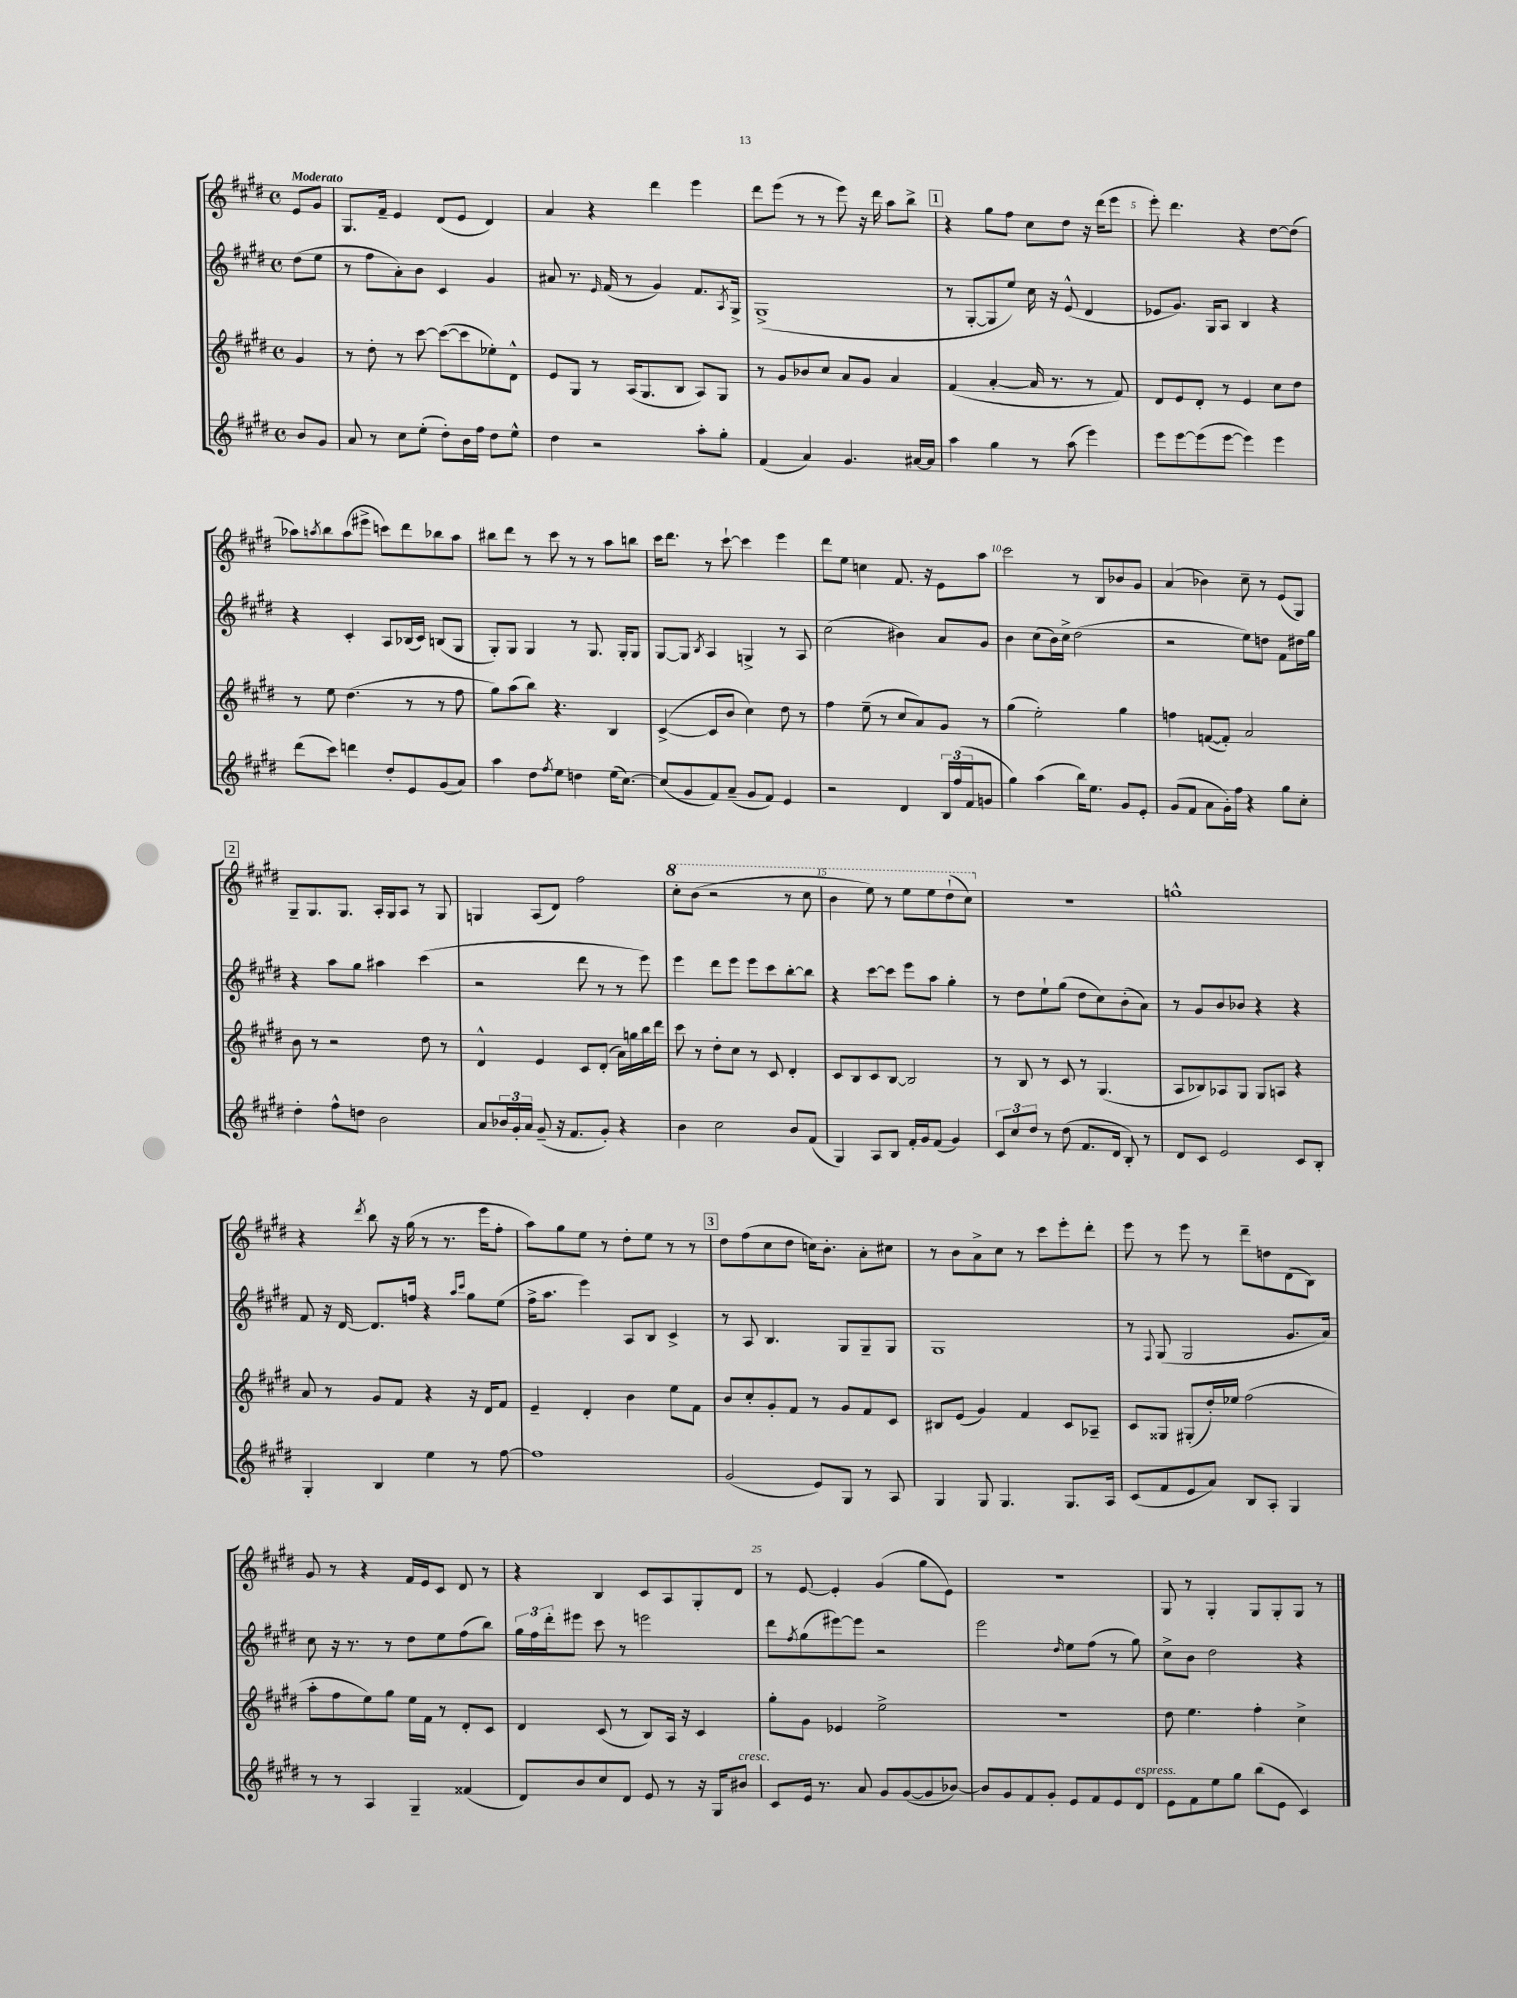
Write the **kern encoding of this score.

**kern	**kern	**kern	**kern
*staff4	*staff3	*staff2	*staff1
*clefG2	*clefG2	*clefG2	*clefG2
*k[f#c#g#d#]	*k[f#c#g#d#]	*k[f#c#g#d#]	*k[f#c#g#d#]
*M4/4	*M4/4	*M4/4	*M4/4
*met(c)	*met(c)	*met(c)	*met(c)
8b/L	4g#/	(8dd#\L	8e/L
8g#/J	.	8ee\J	8g#/J
=	=	=	=
8a/	8r	8r	8.G#/L
8r	8dd#'\	8ff#\L	.
.	.	.	16f#~/Jk
8cc#\L	8r	8a'\)	4e/
(8ee'\J	[8ccc#\	8b\J	.
8dd#'\L)	(8ccc#\_L	4c#/	(8d#/L
16b\L	8ccc#\]	.	8e/J
16ff#\JJ	.	.	.
8dd#\L	8ee-'\)	4g#/	4d#/)
8ee^^\J	8d#^^\J	.	.
=	=	=	=
4dd#\	8e/L	8a#/	4a/
.	8G#/J	8.r	.
2r	8r	.	4r
.	.	16qqe/	.
.	.	(16f#/	.
.	(16A/LK	8r	.
.	8.G#/	.	.
.	.	4g#/)	4ddd#\
.	8B/J	.	.
8aa'\L	8A/L)	8.f#/L	4eee\
8gg#'\J	8G#/J	.	.
.	.	8qA/	.
.	.	16G#^/Jk	.
=	=	=	=
(4f#/	8r	(1G#^	8ddd#\L
.	8g#/L	.	(8eee\J
4a/)	8b-/	.	8r
.	8cc#/J	.	8r
4.g#/	8a/L	.	8eee\)
.	8g#/J	.	16r
.	.	.	16ddd#\
.	4a/	.	8aa\L
[16a#/LL	.	.	8bb^\J
16a#/]JJ	.	.	.
=	=	=	=
4aa\	(4f#/	8r	4r
.	.	[8G#'/L	.
4gg#\	[4a'/	8G#/]	8gg#\L
.	.	8ee/J)	8ff#\J
8r	16a/]	16cc#\	8cc#\L
.	8.r	16r	.
(8aa\	.	(8e^^/	8dd#\J
4eee\)	8r	4d#/	16r
.	.	.	(16ddd#\LK
.	8f#/)	.	8eee\J
=	=	=	=
8eee\L	8d#/L	8e-/L	8eee'\)
[8eee\	8e/	8.g#/J)	4.ddd#\
(8eee\]	8d#'/J	.	.
.	.	16G#/LK	.
[8eee\J	8r	8A/J	.
4eee\])	4e/	4B/	4r
4eee\	8cc#\L	4r	[8dd#\L
.	8dd#\J	.	(8dd#\]J
=	=	=	=
(8ddd#\L	8r	4r	8aa-\L)
.	.	.	8qaa/
8ccc#\J)	8ee\	.	8bb\
4ddd\	(4.dd#\	4c#'/	(8aa\
.	.	.	8eee#^\J
8dd#'/L	.	8A/L	8ccc\L)
8e/	8r	(16B-/L	8ddd#\
.	.	16c#/JJ)	.
(8g#/	8r	(8B/L	8bb-\
8a/J)	8ff#\	8G#/J	8aa\J
=	=	=	=
4aa\	8gg#\L)	8G#'/L)	8bb#\L
.	(8aa\	8G#/J	8ddd#\J
8dd#\L	8bb\J)	4G#/	8r
8qff#/	.	.	.
8ee\J	4.r	.	8ccc#\
4dd\	.	8r	8r
.	.	8.G#/	8r
(16ee\LK	4B/	.	8aa\L
[8.cc#\J)	.	16G#'/LK	.
.	.	8G#/J	8bb\J
=	=	=	=
(8cc#/]L	([4c#^/	[8G#/L	16ccc#\LK
.	.	.	8.ddd#\J
8g#/	.	8G#/]J	.
.	.	8qB/	.
8f#/)	8c#/]L	4A/	8r
(8a~/J	8b/J	.	[8ccc#`\
8g#/L	4cc#\)	4G^/	4ccc#\]
8f#/J)	.	.	.
4e/	8dd#\	8r	4eee\
.	8r	8A/	.
=	=	=	=
2r	4ff#\	(2cc#\	8ddd#\L
.	.	.	8ee\J
.	(8ee~\	.	4cc\
.	8r	.	.
4d#/	8cc#/L	4b#\)	8.f#/
.	8a/)	.	.
.	.	.	16r
24B/LL	8g#/J	8a/L	8e\L
(24ff#/	.	.	.
24f#/J	.	.	.
8g/J	8r	8g#/J	8aa\J
=	=	=	=
4gg#\)	(4gg#\	4b\	2ccc#\
(4aa\	2ee'\)	(8cc#\L	.
.	.	16b\L)	.
.	.	16cc#^\JJ	.
16bb\LK)	.	(2dd#\	8r
8.ee\J	.	.	.
.	.	.	8B/L
8g#/L	4gg#\	.	8b-/
8e'/J	.	.	8g#/J
=	=	=	=
(8g#/L	4ff\	2r	(4a/
8f#/J	.	.	.
8a\L	([8f/L	.	4b-\)
16g#'\L)	8f'/]J)	.	.
16ff#\JJ	.	.	.
4r	2a/	8ee\L)	8cc#~\
.	.	8dd\J	8r
8gg#\L	.	8f#\L	(8e/L
8cc#'\J	.	16dd#\L	8G#/J)
.	.	16gg#\JJ	.
=	=	=	=
4dd#'\	8b\	4r	8G#~/L
.	8r	.	8.G#/
8ff#^^\L	2r	8aa\L	.
.	.	.	8.G#/J
8dd\J	.	8gg#\J	.
2b\	.	4aa#\	16A'/LL
.	.	.	16G#/J
.	.	.	8A/J
.	8dd#\	(4ccc#\	8r
.	8r	.	8G#/
=	=	=	=
8a/L	4d#^^/	2r	4G/
24b-/L	.	.	.
24g#'/	.	.	.
24a/JJ	.	.	.
(8g#~/	4e/	.	(8A/L
16r	.	.	8d#/J)
8.f#/L	.	.	.
.	8c#/L	8ddd#\	2ff#\
8g#'/J)	(8d#'/J	8r	.
4r	16a\LL)	8r	.
.	16gg\	.	.
.	16bb\	8eee\)	.
.	16ddd#\JJ	.	.
=	=	=	=
4b\	8ccc#\	4eee\	8ccc#'\L
.	8r	.	(8bb\J
2cc#\	8dd#'\L	8ddd#\L	2r
.	8cc#\J	8eee\J	.
.	8r	8eee\L	.
.	8c#/	8ccc#\	.
8b/L	4d#'/	[8bb'\	8r
(8f#/J	.	8bb\]J	8ccc#\
=	=	=	=
4G#/)	8c#/L	4r	4bb\
.	8B/	.	.
8A/L	8c#/	[8ccc#\L	8eee\)
8B/J	[8B/J	8ccc#\]J	8r
16f#'/LL	2B/]	8eee\L	8eee\L
16g#/J	.	.	.
(8f#/J	.	8aa\J	8eee\
4g#/)	.	4gg#'\	(8ddd#`\
.	.	.	8ccc#\J)
=	=	=	=
12c#/L	8r	8r	1r
12cc#/	.	.	.
.	8B/	8dd#\L	.
12dd#/J	.	.	.
8r	8r	8ee`\	.
(8dd#\	8c#/	(8gg#\J	.
8.f#/L	8r	8dd#\L	.
.	(4.G#/	8cc#\)	.
16d#/Jk	.	.	.
8B'/)	.	(8b'\	.
8r	.	8a\J)	.
=	=	=	=
8d#/L	8A/L	8r	1gg^^
8c#/J	8B-/)	8g#/L	.
2e/	8A-/	8b/	.
.	8G#/J	8b-/J	.
.	8G#/L	4r	.
.	8A/J	.	.
8c#/L	4r	4r	.
8B'/J	.	.	.
=	=	=	=
4G#'/	8a/	8f#/	4r
.	8r	16r	.
.	.	[16d#/	.
.	.	.	8qddd#/
4B/	8g#/L	8.d#/]L	8bb\
.	8f#/J	.	16r
.	.	16ff/Jk	(16gg#\
4ee\	4r	4r	8r
.	.	.	8.r
.	.	16qqaa/LL	.
.	.	16qqccc#/JJ	.
8r	16r	8gg#\L	.
.	16d#/LK	.	16eee\LK
[8ff#\	8f#/J	(8ee\J	8ff#'\J
=	=	=	=
1ff#]	4e~/	16ff#^\LK	8aa\L)
.	.	8.aa\J	.
.	.	.	8gg#\
.	4d#'/	4eee\)	8ee\J
.	.	.	8r
.	4b\	8A/L	8dd#'\L
.	.	8B/J	8ee\J
.	8ee\L	4c#^/	8r
.	8f#\J	.	8r
=	=	=	=
(2g#/	8b/L	8r	8dd#\L
.	8cc#'/	8A/	(8ff#\
.	8g#'/	4.B/	8cc#\
.	8f#/J	.	8dd#\J
8e/L)	8r	.	16cc\LK)
.	.	.	8.b'\J
8G#/J	8g#/L	8G#/L	.
8r	8f#/	8G#~/	8a'\L
8A/	8c#/J	8G#/J	8cc#\J
=	=	=	=
4G#/	8B#/L	1G#	8r
.	(8e/J	.	8b\L
8G#/	4g#/)	.	8a^\
4.G#/	.	.	8cc#\J
.	4f#/	.	8r
.	.	.	8ccc#\L
8.G#/L	8c#/L	.	8eee'\
.	8A-~/J	.	8ddd#'\J
16A/Jk	.	.	.
=	=	=	=
(8c#/L	8c#/L	8r	8eee\
.	.	8qqF#/	.
8f#/	8G##/J	(8G#/	8r
8e/	(8G#'/L	2G#/	8eee\
8a/J)	16dd#'/L)	.	8r
.	16ee-/JJ	.	.
8B/L	(2ff#\	.	8ddd#~\L
8A'/J	.	.	8dd\
4G#/	.	8.g#/L	(8d#\
.	.	.	8B\J)
.	.	16a/Jk)	.
=	=	=	=
8r	8aa'\L	8cc#\	8g#/
8r	8ff#\	16r	8r
.	.	8.r	.
4A/	8ee\)	.	4r
.	8gg#\J	8r	.
4G#~/	16ee\LL	8dd#\L	16f#/LL
.	16f#\JJ	.	16e/J
.	8r	8ee\	8c#/J
(4f##/	8d#'/L	(8ff#\	8d#/
.	8c#/J	8bb\J)	8r
=	=	=	=
8d#/L)	4d#/	24gg#\LL	4r
.	.	24ff#\	.
.	.	24ddd#'\J	.
8b/	.	8eee#\J	.
8cc#/	(8c#/	8ccc#\	4B/
8d#/J	8r	8r	.
8e/	8B/L)	2eee\	8c#/L
8r	16A/Jk	.	8A/
.	16r	.	.
16r	4c#/	.	8G#'/
16G#/LK	.	.	.
8b#/J	.	.	8d#/J
=	=	=	=
8c#/L	8gg#'\L	8ddd#\L	8r
.	.	8qff#/	.
16e/Jk	8g#\J	(8gg#\	[8e/
8.r	.	.	.
.	4e-/	[8eee#\)	4e'/]
8a/	.	8eee#\]J	.
8g#/L	2ee^\	2r	(4g#/
([8g#/	.	.	.
8g#/]	.	.	8gg#\L
[8b-/J)	.	.	8e\J)
=	=	=	=
8b-/]L	1r	2eee\	1r
8g#/	.	.	.
8f#/	.	.	.
8g#'/J	.	.	.
.	.	16qqdd#/	.
8e/L	.	8ee\L	.
8f#/	.	(8ff#\J	.
8e/	.	8r	.
8d#/J	.	8gg#\)	.
=	=	=	=
8e\L	8dd#\	8cc#^\L	8G#/
8f#\	4.ee\	8b\J	8r
8ee\	.	2dd#\	4G#'/
8gg#\J	.	.	.
(8bb\L	4ff#'\	.	8G#/L
8e\J	.	.	8G#'/
4c#/)	4cc#^\	4r	8G#/J
.	.	.	8r
==	==	==	==
*-	*-	*-	*-
